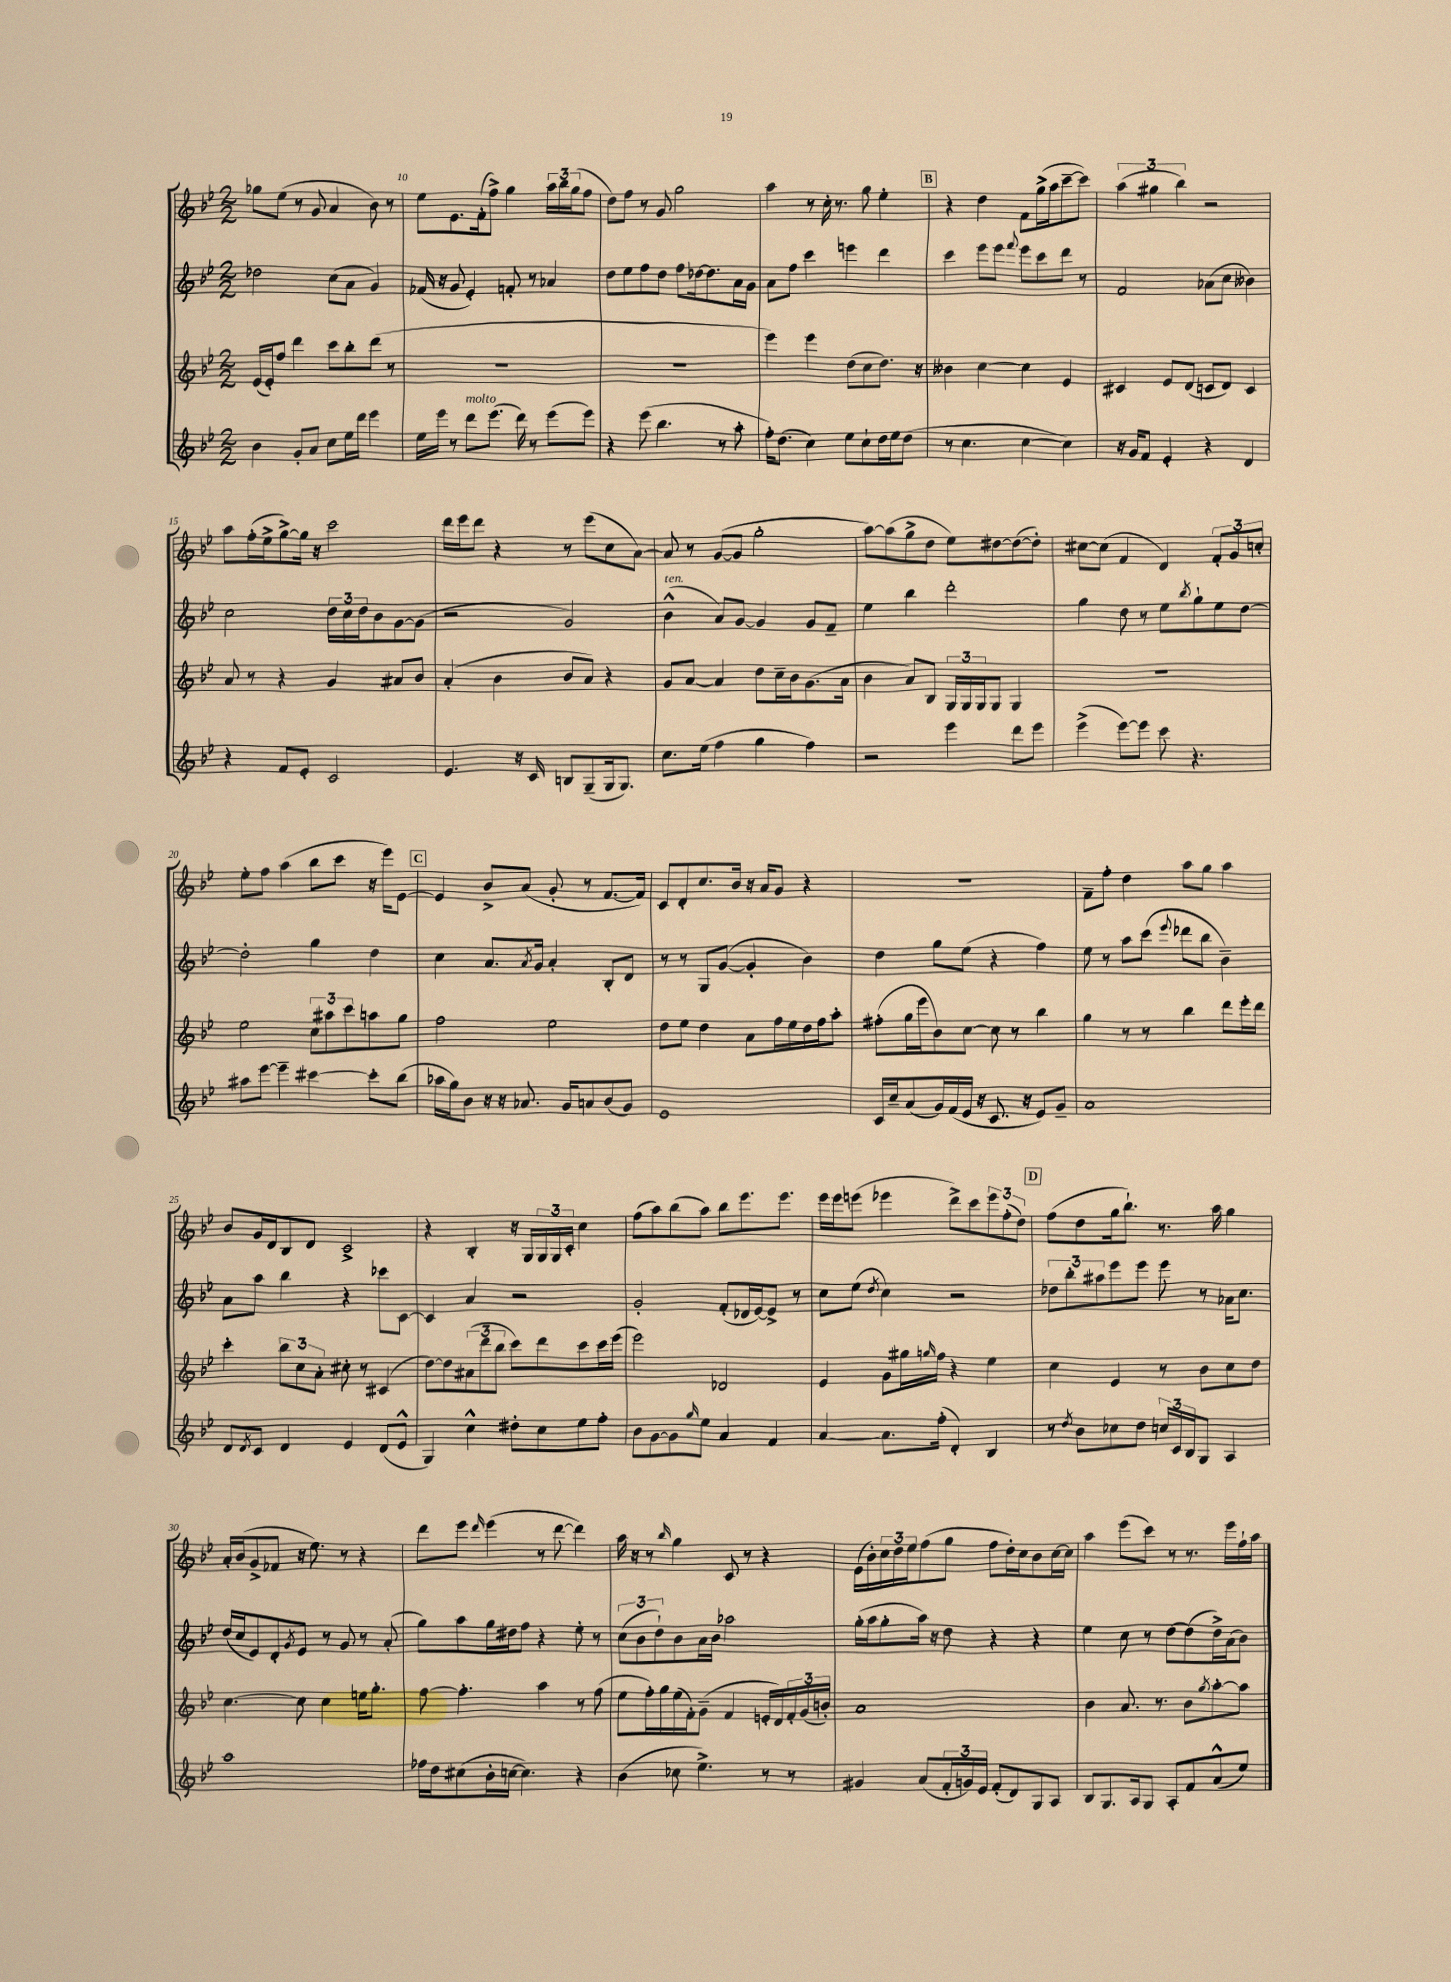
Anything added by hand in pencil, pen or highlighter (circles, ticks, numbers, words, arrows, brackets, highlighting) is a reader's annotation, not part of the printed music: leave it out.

**kern	**kern	**kern	**kern
*staff4	*staff3	*staff2	*staff1
*clefG2	*clefG2	*clefG2	*clefG2
*k[b-e-]	*k[b-e-]	*k[b-e-]	*k[b-e-]
*M2/2	*M2/2	*M2/2	*M2/2
4b-	(16e-	2dd-	8gg-
.	16e-')	.	.
.	8ff	.	(8ee-
8g'	4ddd	.	8r
8a	.	.	8g
8cc	8ccc	(8cc	4a
16ee-	8bb-'	8a	.
16ddd	.	.	.
4eee-	(8ddd	4g)	8b-)
.	8r	.	8r
=	=	=	=
16ee-	1r	(16f-	8ee-
16eee-	.	16r	.
8r	.	8g	8.e-
8ddd	.	4e-')	.
.	.	.	(16f'
(8.eee-	.	.	8ff^)
.	.	8f'	4gg
16ddd)	.	.	.
8r	.	8r	.
(8eee-	.	4a-	24aa
.	.	.	24bb-
.	.	.	(24gg
8eee-)	.	.	8ff
=	=	=	=
4r	1r	8dd	8dd)
.	.	8ee-	8ff
(8eee-	.	8ff	8r
4.bb-	.	8dd	8g
.	.	8ff	2gg
.	.	[16dd-	.
.	.	8.dd-]	.
8r	.	.	.
8aa'	.	16a	.
.	.	16g	.
=	=	=	=
16ff')	4eee-)	8a	4aa
(8.dd	.	.	.
.	.	8ff	.
4cc)	4eee-	4ccc	8r
.	.	.	16cc'
.	.	.	8.r
8ee-	(8dd	4eee	.
8cc`	8cc	.	8gg
16dd	8.dd)	4ddd	4ee-'
16ee-	.	.	.
(8dd	.	.	.
.	16r	.	.
=	=	=	=
8r	4b--	4ccc	4r
4.cc	.	.	.
.	[4cc	8eee-	4dd
.	.	8eee-	.
.	.	8qqfff	.
[4cc	4cc]	8eee-	8f
.	.	8ccc	(16gg^
.	.	.	16aa
4cc])	4e-	8ddd	[8ccc~
.	.	8r	8ccc])
=	=	=	=
16r	4c#	2f	(6aa
16g	.	.	.
8f	.	.	.
.	.	.	6gg#
4e-'	8e-	.	.
.	.	.	6bb-)
.	(8d	.	.
4r	8c	(8a-	2r
.	8d)	8cc	.
4d	4c	4b--)	.
=	=	=	=
4r	8a	2cc	8aa
.	8r	.	(16ff'
.	.	.	16ee-^
8f	4r	.	[8gg^)
8e-'	.	.	16gg]
.	.	.	16r
2c	4g	24dd	2ccc
.	.	24cc	.
.	.	24dd	.
.	.	8b-	.
.	8a#	[8g	.
.	8b-	(8g]	.
=	=	=	=
4.e-	(4a'	2r	16ddd
.	.	.	16eee-
.	.	.	8ddd
.	4b-	.	4r
16r	.	.	.
16c	.	.	.
8B	8b-	2g)	8r
(8G~	8a)	.	(8eee-
16G	4r	.	8cc
8.G)	.	.	.
.	.	.	[8a)
=	=	=	=
8.cc	8g	(4b-^^	8a]
.	[8a	.	8r
(16ee-	.	.	.
4ff	4a]	8a)	([8g
.	.	[8g	8g]
4gg	8dd	4g]	2gg'
.	16cc~	.	.
.	16b-	.	.
4ff)	(8.g	8g	.
.	.	8f~	.
.	16a	.	.
=	=	=	=
2r	4b-	4ee-	[8aa)
.	.	.	(8aa]
.	8a)	4bb-	8gg^
.	8B-	.	8dd
4eee-	24G	2ddd'	8ee-)
.	24G	.	.
.	24G	.	.
.	8G	.	[8dd#
8ddd	4G	.	(8dd#_
8eee-	.	.	8dd#'])
=	=	=	=
(4eee-^	1r	4gg	[8cc#
.	.	.	(8cc#]
[8eee-)	.	8dd	4f
8eee-]	.	8r	.
8ccc	.	8ee-	4d)
.	.	8qbb-	.
4.r	.	8gg`	.
.	.	8ee-	12f'
.	.	.	12g
.	.	[8dd	.
.	.	.	12cc'
=	=	=	=
8aa#	2ee-	2dd']	8ee-'
[8eee-	.	.	8ff
4eee-~]	.	.	(4aa
[4ccc#	12cc	4gg	8bb-
.	12aa#	.	.
.	.	.	8ccc
.	12ccc	.	.
8ccc#']	8aa	4dd	16r
.	.	.	16eee-)
(8bb-	8gg	.	[8e-
=	=	=	=
16aa-	2ff	4cc	4e-]
16gg)	.	.	.
8b-	.	.	.
16r	.	8.a	8b-^
16r	.	.	.
8.a-	.	.	(8a
.	.	8qa	.
.	.	16g	.
.	2ee-	4a'	8g'
16g	.	.	.
8a	.	.	8r
(8b-	.	8B-'	[8.f
8g)	.	8d	.
.	.	.	16f])
=	=	=	=
1e-	8dd	8r	8c
.	8ee-	8r	8d'
.	4dd	8G	8.cc
.	.	([8g	.
.	.	.	16b-
.	8a	4g']	16r
.	.	.	16a
.	16ff	.	8g
.	16ee-	.	.
.	16dd	4b-)	4r
.	16ff	.	.
.	8aa'	.	.
=	=	=	=
16c	(8ff#'	4dd	1r
16cc~	.	.	.
(8a	16gg	.	.
.	16eee-	.	.
16g)	8b-)	8gg	.
(16f	.	.	.
16e-	[8cc	(8ee-	.
16r	.	.	.
8.c	8cc]	4r	.
.	8r	.	.
16r	.	.	.
8e-)	4bb-	4ff)	.
8g~	.	.	.
=	=	=	=
1a	4gg	8ee-	8f~
.	.	8r	8ff'
.	8r	8aa	4dd
.	8r	(8ccc	.
.	.	8qqeee-	.
.	4bb-	8ddd-	8aa
.	.	8bb-	8gg
.	8ddd	4b-~)	4aa
.	16eee-'	.	.
.	16ddd	.	.
=	=	=	=
8d	4ccc'	8a	8b-
8qd	.	.	.
8c	.	8aa	16g
.	.	.	16d
4d	12bb-	4bb-	8B-
.	12cc	.	.
.	.	.	8d
.	12a'	.	.
4e-	8cc#'	4r	2c^
.	8r	.	.
(8d	(4c#	8ccc-	.
8e-^^	.	[8c	.
=	=	=	=
4G)	[8dd)	4c]	4r
.	8dd]	.	.
4cc^^	(12a#	4a	4B-'
.	12ddd	.	.
.	12bb-	.	.
8dd#'	8ccc)	2r	16r
.	.	.	16G
8cc	8ddd	.	24G
.	.	.	24G
.	.	.	24c'
8ee-	8ccc	.	4cc
8ff'	16ccc	.	.
.	(16eee-	.	.
=	=	=	=
8b-	2eee-)	2g'	(8ff
[8g	.	.	8aa)
8g]	.	.	(8bb-
16qqgg	.	.	.
8ee-	.	.	8aa)
4a	2d-	(8f'	8bb-
.	.	16d-	8.eee-
.	.	[16e-)	.
4f	.	8e-^]	.
.	.	.	8.eee-
.	.	8r	.
=	=	=	=
[4a	4e-	8cc	16eee-
.	.	.	16eee-
.	.	(8ee-	(8eee
.	.	8qdd	.
8.a]	8g	4cc)	4eee-
.	16gg#	.	.
.	16qqgg	.	.
(16ff'	16ff	.	.
4d')	4r	2r	8ddd^)
.	.	.	8ccc
4B-	4ee-	.	12eee-
.	.	.	(12ff'
.	.	.	12dd)
=	=	=	=
8r	4cc	12dd-	(8ff
.	.	12bb-'	.
8qdd	.	.	.
8b-	.	.	8dd
.	.	12aa#	.
8cc-	4e-	8eee-	16gg
.	.	.	8.bb-`)
8dd	.	8eee-	.
24cc	8r	8eee-	8.r
24c	.	.	.
24B-	.	.	.
8G	8b-	8r	.
.	.	.	16aa
4A	8cc	16a-	4gg
.	.	8.cc	.
.	8dd	.	.
=	=	=	=
1aa	[4.cc	(16dd	16a'
.	.	16cc	(16b-
.	.	8e-)	8g^
.	.	8d'	8f-
.	.	8qg	.
.	8cc]	8e-	16r
.	.	.	8.ee-)
.	4cc	8r	.
.	.	8g	8r
.	16ee	8r	4r
.	8.gg'	.	.
.	.	(8a'	.
=	=	=	=
16ff-	[8ff	8gg)	8ddd
16dd	.	.	.
(8cc#	4.ff']	8aa	8eee-
.	.	.	16qqddd
16b-'	.	16gg	(4eee-
[16cc	.	16dd#	.
4.cc])	.	8ff	.
.	4aa	4r	8r
.	.	.	[8ddd
4r	8r	8ee-'	4ddd])
.	(8ff	8r	.
=	=	=	=
(4b-	8ee-	(12cc	16aa
.	.	.	16r
.	.	12b-	.
.	16ff')	.	8r
.	.	12dd`)	.
.	16gg	.	.
.	.	.	16qqbb-
8cc-	(16ee-	8b-	4gg
.	16f')	.	.
4.ee-^)	(8g~	16a	.
.	.	16b-	.
.	4f	2aa-	8c
.	.	.	8r
8r	16e'	.	4r
.	16d)	.	.
8r	24f'	.	.
.	(24g	.	.
.	24b')	.	.
=	=	=	=
4g#	1a	(16gg'	(16e-
.	.	16aa	16b-')
.	.	8gg'	24cc
.	.	.	24dd
.	.	.	24ee-
(8a	.	16aa)	(8ff
.	.	16r	.
24f'	.	8dd	8gg
24g)	.	.	.
24e-	.	.	.
(8f'	.	4r	8ff
8d)	.	.	16dd')
.	.	.	16cc
8G	.	4r	8b-
8A	.	.	[16cc
.	.	.	16cc]
=	=	=	=
8B-	4b-	4ee-	4aa
8.G	.	.	.
.	8.a	8cc	(8eee-
16A	.	.	.
8G	.	8r	8ccc)
.	8.r	.	.
8A'	.	[8dd	8r
8f	8b-	(8dd]	8.r
.	8qgg	.	.
(8a^^	[8aa'	16dd^)	.
.	.	(16a	16eee-
8ee-)	8aa]	8b-)	16ff`
.	.	.	16aa
==	==	==	==
*-	*-	*-	*-
